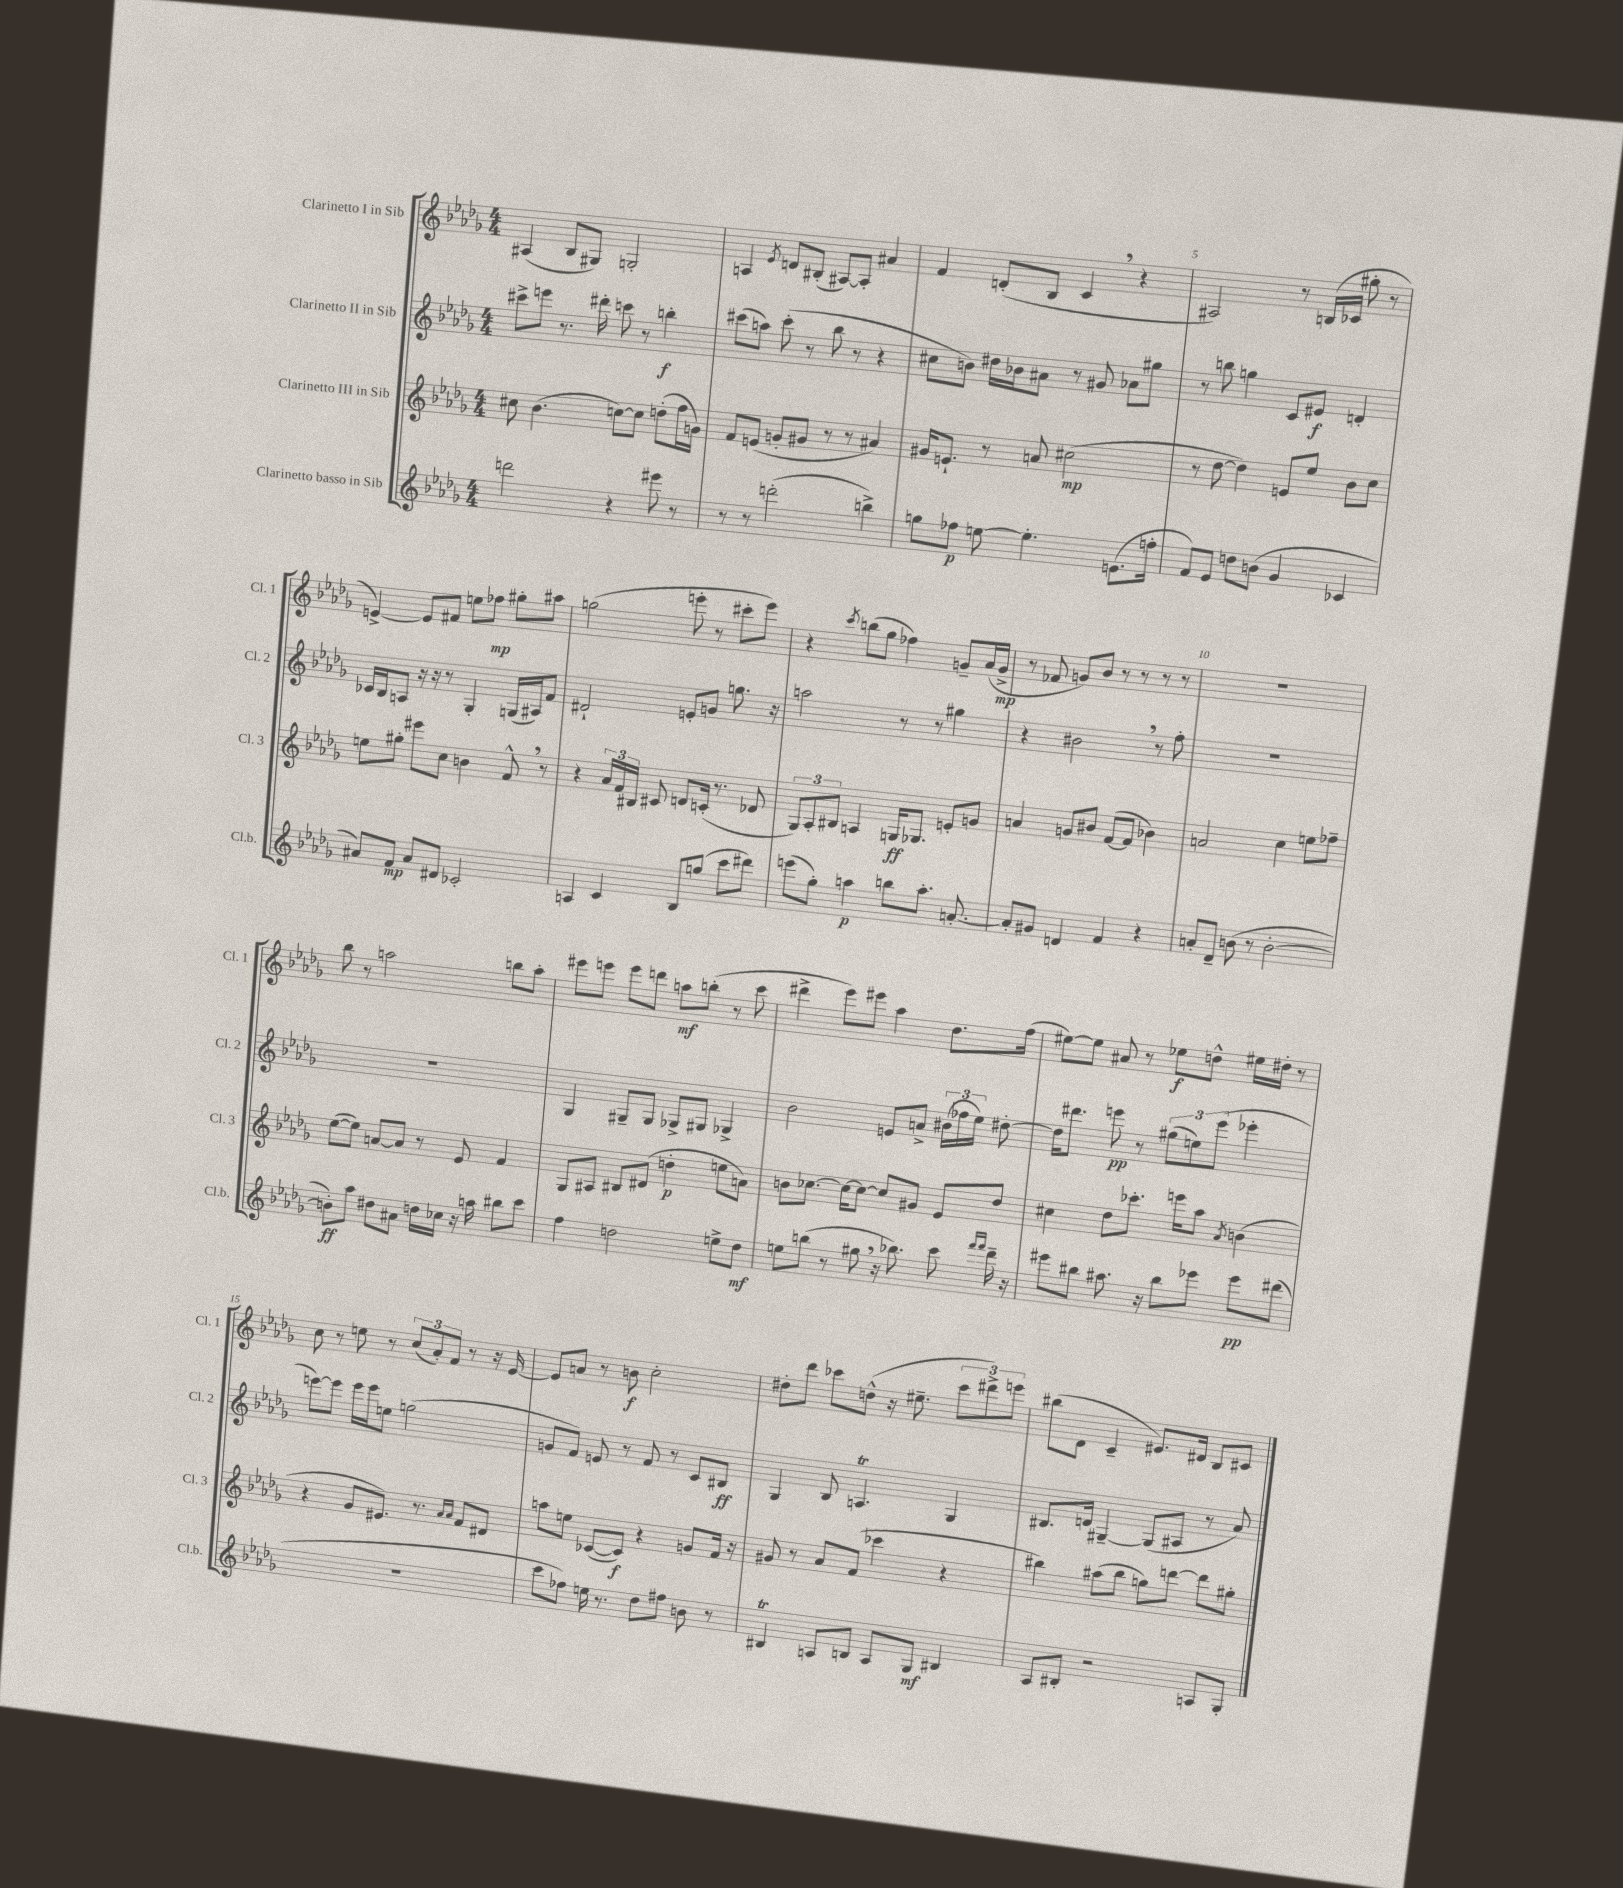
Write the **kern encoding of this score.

**kern	**kern	**kern	**kern
*staff4	*staff3	*staff2	*staff1
*clefG2	*clefG2	*clefG2	*clefG2
*k[b-e-a-d-g-]	*k[b-e-a-d-g-]	*k[b-e-a-d-g-]	*k[b-e-a-d-g-]
*M4/4	*M4/4	*M4/4	*M4/4
2ddd\	8cc#\	8ccc#^\L	(4A#/
.	(4.b-\	8eee\J	.
.	.	8.r	8B-/L
.	.	.	8G#/J)
.	.	16ddd#'\	.
4r	[8cc\L)	8ccc\	2G'/
.	8cc\]J	8r	.
8eee#\	(8dd'\L	4bb'\	.
8r	16ff\L	.	.
.	16g\JJ)	.	.
=	=	=	=
8r	8f/L	(8ccc#\L	4A/
8r	(8e/J	8aa\J)	.
.	.	.	8qe-/
(2ddd'\	8g'/L	(8ccc#'\	8d/L
.	8g#/J	8r	(8B#'/J
.	8r	8bb-\	[8A#/L)
.	8r	8r	8A#'/]J
4bb^\)	4a#/)	4r	4a#/
=	=	=	=
8gg\L	16g#/LK	8cc#\L	4f/
.	8.e`/J	.	.
8ff-\J	.	8b\J)	.
[8ee\	8r	16dd#\LL	(8d'/L
.	.	16b-\J	.
4.ee'\]	8a/	8a#\J	8B-/J
.	(2cc#\	8r	4c/
.	.	8g#/	.
(8.e\L	.	8a-\L	4r
.	.	8gg#\J	.
16ff'\Jk	.	.	.
=	=	=	=
8f/L)	8r	8r	2A#/)
8e-/J	[8dd-\	8bb\	.
8dd\L	4dd-\])	4gg\	.
(8b\J	.	.	.
4g-/	8e/L	8c/L	8r
.	8ee-/J	8e#/J	(16B/LL
.	.	.	16c-/JJ
4c-/	8b-\L	4d'/	8gg#'\
.	8cc\J	.	8r
=	=	=	=
8a#/L)	8ee\L	16c-/LL	[4e^/)
.	.	16B-/J	.
8f/J	8gg#'\J	8A/J	.
8a#/L	8eee#\L	16r	8e/]L
.	.	16r	.
8d#/J	8cc\J	8r	8f#/J
2c-'/	4b\	4G-'/	8ee\L
.	.	.	8ff-\J
.	8f^^/	(16G/LL	8gg#'\L
.	.	16A#/J)	.
.	8r	8f/J	8aa#\J
=	=	=	=
4A/	4r	2d#`/	(2gg\
4c/	24a-/LL	.	.
.	24f/	.	.
.	24B#/JJ	.	.
.	8c#/	.	.
8B-/L	8d/L	8e'/L	8eee'\
(8gg/J	(16c'/Jk	8g/J	8r
.	8.r	.	.
8ccc\L	.	8.gg\	8ccc#'\L
8ddd#\J)	8d-/	.	8eee\J)
.	.	16r	.
=	=	=	=
(8eee\L	12G-/L)	2aa\	4r
.	12A-'/	.	.
8gg-'\J)	.	.	.
.	12B#/J	.	.
.	.	.	8qccc/
4aa\	4A/	.	(8bb\L
.	.	.	8gg-\J
8bb\L	16G/LK	8r	4ff-\)
.	8.G-/J	.	.
8.aa'\J	.	8r	.
.	8e'/L	4gg#\	8g~/L
[8.a'/	.	.	.
.	8g/J	.	(16a-/L
.	.	.	16g^/JJ
=	=	=	=
8a'/]L	4a/	4r	8r
8g#/J	.	.	8f-/
4d/	8g/L	2b#\	8g/L)
.	8b#/J	.	8b-/J
4f/	([8f/L	.	8r
.	8f/]J	.	8r
4r	4b-\)	8r	8r
.	.	8ff'\	8r
=	=	=	=
8a'/L	2a/	1r	1r
8d-~/J	.	.	.
(8b\	.	.	.
8r	.	.	.
[2b'\	4cc\	.	.
.	8ee\L	.	.
.	8ff-~\J	.	.
=	=	=	=
8b'\]L)	([8ee-\L	1r	8bb-\
8aa-\J	8ee-\]J)	.	8r
8dd#\L	[8a/L	.	2aa\
8a#\J	8a/]J	.	.
16dd\LL	8r	.	.
16cc-\JJ	.	.	.
16r	8e-/	.	.
16aa\	.	.	.
8bb#\L	4f/	.	8bb\L
8ccc\J	.	.	8aa'\J
=	=	=	=
4ff\	8G-/L	4G-/	8eee#\L
.	8A#/J	.	8eee\J
2dd\	8B#/L	8G#~/L	8eee\L
.	(8d#/J	8G#/J	8ddd\J
.	4dd'\	8G-^/L	8aa\L
.	.	8G#/J	(8bb'\J
8ee^\L	8ee\L	4G-^/	8r
8dd\J	8a\J)	.	8ccc\
=	=	=	=
8ee\L	8b\L	2b-\	4ddd#^\
(8bb\J	[8.cc-\J	.	.
8r	.	.	8eee-\L)
.	16cc-\_LK	.	.
8gg#\	8cc-\_J	.	8eee#\J
16r	8cc-/]L	8e/L	4aa-\
8.bb-\)	.	.	.
.	8g#/J	8a^/J	.
8ccc\	8e-/L	(24b#\LL	8.dd-\L
.	.	24ff-\	.
.	.	24ee-\JJ)	.
16qqfff/LL	.	.	.
16qqfff/JJ	.	.	.
16ddd-~\	8dd-/J	[8dd#'\	.
16r	.	.	(16ff\Jk
=	=	=	=
8eee#\L	4cc#\	16dd#\]LK	[8ee#\L)
.	.	8.ddd#\J	.
8bb#\J	.	.	8ee#\]J
8.aa#\	8dd-\L	8eee\	8a#/
.	8.ccc-'\J	8r	8r
16r	.	.	.
8bb#\L	.	(12gg#\L	8ee-\L
.	16eee\LK	.	.
.	.	12ee\)	.
8eee-\J	8aa-\J	.	8dd^^\J
.	.	(12eee\J	.
.	8qa-/	.	.
8eee-\L	(4b\	4eee-'\	16ee#\LL
.	.	.	16dd#'\JJ
(8ddd#\J	.	.	8r
=	=	=	=
1r	4r	[8eee\L)	8cc\
.	.	8eee\]J	8r
.	8g-/L	16eee\LL	8ee\
.	.	16eee\J	.
.	8.e#/J)	8ee\J	8r
.	.	(2gg\	(12cc/L
.	8.r	.	.
.	.	.	12a-'/)
.	.	.	12f/J
.	16qqa-/LL	.	.
.	16qqa-/JJ	.	.
.	8f/L	.	8r
.	8d#/J	.	16r
.	.	.	[16e-/
=	=	=	=
8ccc\L	8aa\L	8g/L	8e-/]L
8ff-\J)	8ee\J	8f/J)	8a/J
16ee\	([8c-/L	8e/	8r
8.r	.	.	.
.	8c-/]J)	8r	8b\
8dd-\L	4r	8f/	2cc'\
8ff#\J	.	8r	.
8b\	8g/L	8c/L	.
8r	16f/Jk	8B#/J	.
.	16r	.	.
=	=	=	=
4B#/	8g#/	4G-/	8dd#'\L
.	8r	.	8ddd-\J
8A/L	8a-/L	8B-/	8ccc-\L
8B/J	(8f/J	4.A/	(8dd^^\J
8A/L	4ccc-\	.	16r
.	.	.	8.ee#~\
8G-/J	.	.	.
4B#/	4r	4G-/	12ccc-\L
.	.	.	12ddd#^\)
.	.	.	12eee\J
=	=	=	=
8A-/L	4bb#\)	8.B#/L	(8bb#\L
8B#'/J	.	.	8d-\J
.	.	16d/Jk	.
2r	(8aa#\L	[4G#~/	4c~/
.	8bb#\J	.	.
.	8gg\L)	(8G#/]L	8.e#/L)
.	[8ddd\J	8A#/J	.
.	.	.	16d#/Jk
8A/L	8ddd\]L	8r	8B-/L
8G-'/J	8gg#'\J	8a-/)	8c#/J
==	==	==	==
*-	*-	*-	*-
